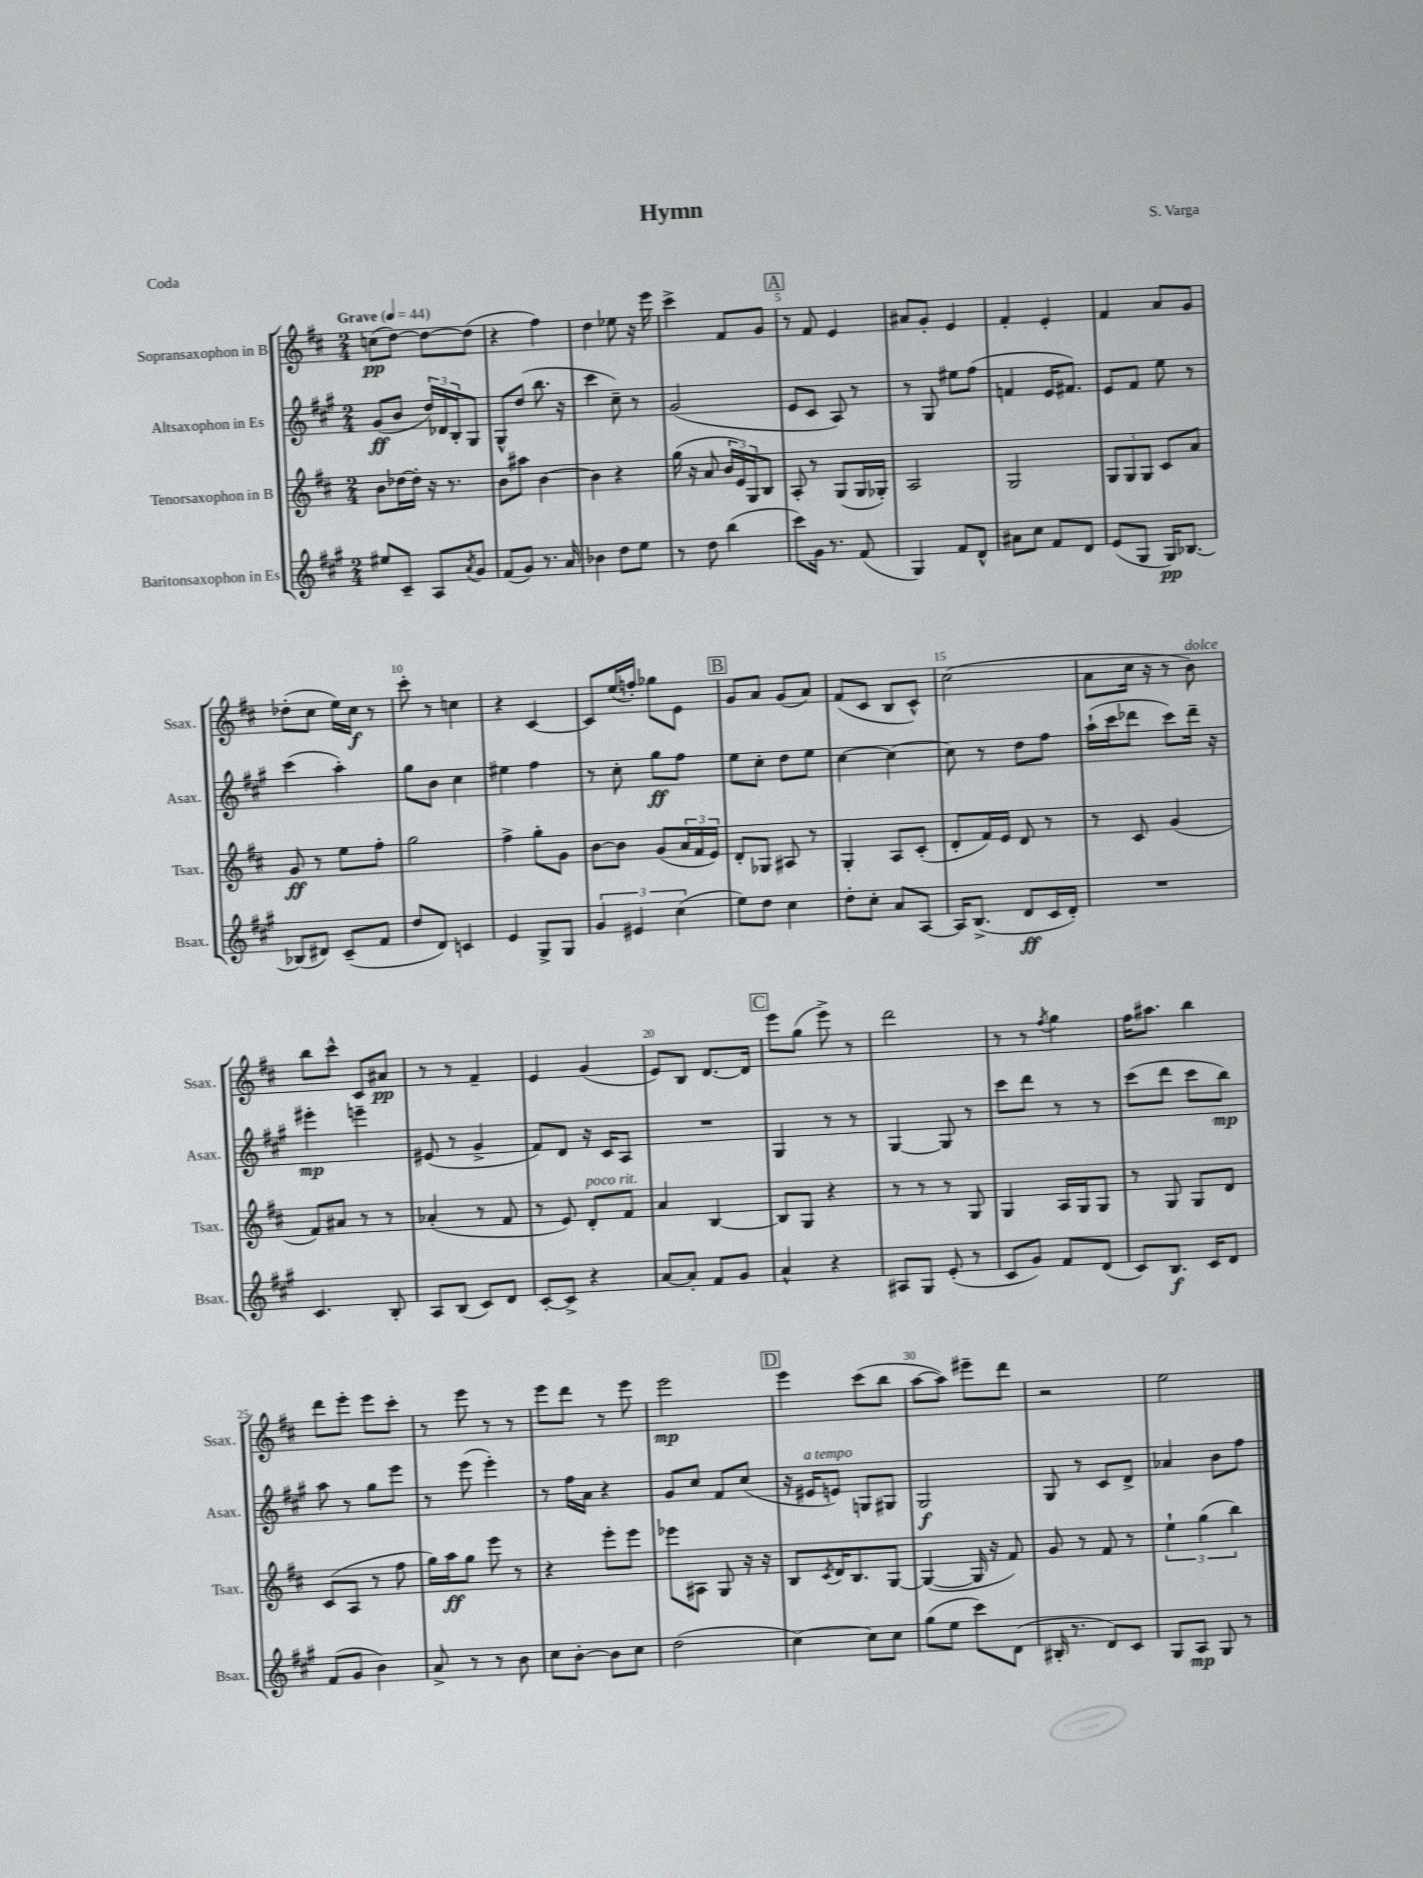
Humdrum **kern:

**kern	**kern	**kern	**kern
*staff4	*staff3	*staff2	*staff1
*clefG2	*clefG2	*clefG2	*clefG2
*k[f#c#g#]	*k[f#c#]	*k[f#c#g#]	*k[f#c#]
*M2/4	*M2/4	*M2/4	*M2/4
*MM44	*MM44	*MM44	*MM44
8ee#	8b	(8g#	(8cc
8c#~	[16dd-	8b	[8dd)
.	16dd-']	.	.
8A	16r	24dd)	8dd_
.	.	24d-	.
.	8.r	.	.
.	.	24B'	.
8qa	.	.	.
8g#	.	8G#	(8dd]
=	=	=	=
(8f#	8b	8G#^^	4r
8g#)	8aa#	(8dd	.
8.r	[4b	8.bb	4ff#)
16a	.	16r	.
=	=	=	=
4b-	4b]	4ccc#	4dd
8dd	4r	8cc#~)	8ee-
8ee	.	8r	16r
.	.	.	16eee
=	=	=	=
8r	(16gg	(2g#	4ccc#^
.	16r	.	.
8dd	8a	.	.
(4bb	24b	.	8f#
.	24e)	.	.
.	24G	.	.
.	8B	.	8g
=	=	=	=
8ccc#)	8A'	8e	8r
16g#	8r	8c#	8f#
8.r	.	.	.
.	(8G	8A)	4e
(8f#	16G	8r	.
.	16G-')	.	.
=	=	=	=
4G#)	2A	8r	8a#
.	.	8G#	8g'
8f#	.	8ee#	4e
8d^^	.	(8ff#	.
=	=	=	=
8a#	2G	4f	4f#'
8cc#	.	.	.
8f#	.	16e	4e'
.	.	8.f#)	.
8d	.	.	.
=	=	=	=
(8e	12G	8e	4f#
.	12G	.	.
8G#	.	8f#	.
.	12G	.	.
16G#)	8c#	8ee	8a
[8.B-	.	.	.
.	8a	8r	8g
=	=	=	=
(8B-]	8g	(4ccc#	(8dd-'
8d#)	8r	.	8cc#
(8c#~	8ee	4aa')	16ee)
.	.	.	16cc#
8f#	8ff#'	.	8r
=	=	=	=
8dd	2gg	8gg#	8ccc#'
8d)	.	8b	8r
4c	.	4cc#	4cc
=	=	=	=
4e	4ff#^	4ee#	4r
8G#^	8gg'	4ff#	[4c#
8G#	8g	.	.
=	=	=	=
6g#	[8b	8r	8c#]
.	8b]	8cc#'	(16ee
6e#	.	.	.
.	.	.	16ff')
.	(8g	8gg#	8gg-
(6cc#	.	.	.
.	24a	8ff#	8e
.	24f#	.	.
.	24e)	.	.
=	=	=	=
8ee)	8d'	8ee	8g
8dd	8G-	8cc#'	8a
4cc#	8A#	8dd	(8g
.	8r	8ee	8a)
=	=	=	=
8dd'	4G'	[4cc#	(8f#
8cc#'	.	.	8c#
8a	8A	4cc#_	8B
[8A	(8c#'	.	8c#^^)
=	=	=	=
16A]	8d'	8cc#]	(2cc#
(8.B^	.	.	.
.	16f#)	8r	.
.	16e	.	.
8d	8d	8dd	.
16c#	8r	8ff#	.
16d')	.	.	.
=	=	=	=
2r	8r	(16aa`	8a
.	.	16ccc#	.
.	8c#	8ddd-	16cc#
.	.	.	16r
.	(4g	8ccc#)	8r
.	.	16ddd-~	8b)
.	.	16r	.
=	=	=	=
4.c#	8f#)	4eee#'	8bb
.	8a#	.	8ccc#^^
.	8r	4eee~	8c#
8B'	8r	.	8a#
=	=	=	=
8A	(4a-'	(8e#	8r
(8B	.	8r	8r
8c#)	8r	4g#^	4f#~
8d	8f#	.	.
=	=	=	=
[8c#'	8r	8f#)	4e
8c#^]	8e)	8d	.
4r	8d'	16r	(4g
.	.	16c#	.
.	8f#	8A	.
=	=	=	=
[8a	4a	2r	8e)
8a']	.	.	8B
8f#	[4B	.	[8.d
8g#	.	.	.
.	.	.	16d]
=	=	=	=
4a^^	8B]	4G#	8eee
.	8G	.	(8gg
4r	4r	8r	8eee^)
.	.	8r	8r
=	=	=	=
8A#	8r	[4G#	2ddd
8G#	8r	.	.
(8e'	8r	8G#]	.
8r	8G	8r	.
=	=	=	=
8c#	4G	8ccc#	8r
8g#)	.	8ddd	8r
.	.	.	8qff#
8f#	16A	8r	4gg
.	16G	.	.
(8d	8G	8r	.
=	=	=	=
8c#)	8r	(8ccc#	16ff#
.	.	.	8.aa#
8.B	8G	8ddd	.
.	8G	8ccc#	4bb
16c#	.	.	.
8d	8d	8bb)	.
=	=	=	=
(8f#	(8c#	8aa	8ddd
8g#	8A	8r	8eee'
4b)	8r	8gg#	8eee
.	8ff#	8eee	8ccc#'
=	=	=	=
8a^	16gg)	8r	8r
.	16aa	.	.
8r	8gg	(8eee	8eee
8r	8eee	4eee')	8r
8b	8r	.	8r
=	=	=	=
8cc#	4r	8r	8eee
[8b'	.	16ff#	8ddd
.	.	16a	.
8b]	8eee'	4r	8r
8cc#	8eee	.	8eee
=	=	=	=
(2dd	8eee-	8g#	2eee
.	8A#	8cc#	.
.	8G	8f#	.
.	16r	(8cc#	.
.	16r	.	.
=	=	=	=
[4cc#)	8B	16r	4eee
.	.	16e#	.
.	8qc#	.	.
.	16d	8e)	.
.	8.B	.	.
8cc#]	.	8G	(8ccc#
8cc#	[8G	8G#	8bb
=	=	=	=
(8gg#	(4G_	2G#	[8aa
8ee	.	.	8aa])
8ccc#)	16G]	.	8eee#~
.	16r	.	.
(8d	8f#)	.	8ddd
=	=	=	=
16B#'	8g	8G#	2r
8.r	.	.	.
.	8r	8r	.
8d)	8f#	8c#	.
8c#	8r	8d^	.
=	=	=	=
8G#	6ee`	4a-	2ee
8A	.	.	.
.	(6gg	.	.
8G#	.	8b	.
.	6bb)	.	.
8r	.	8ff#	.
==	==	==	==
*-	*-	*-	*-
